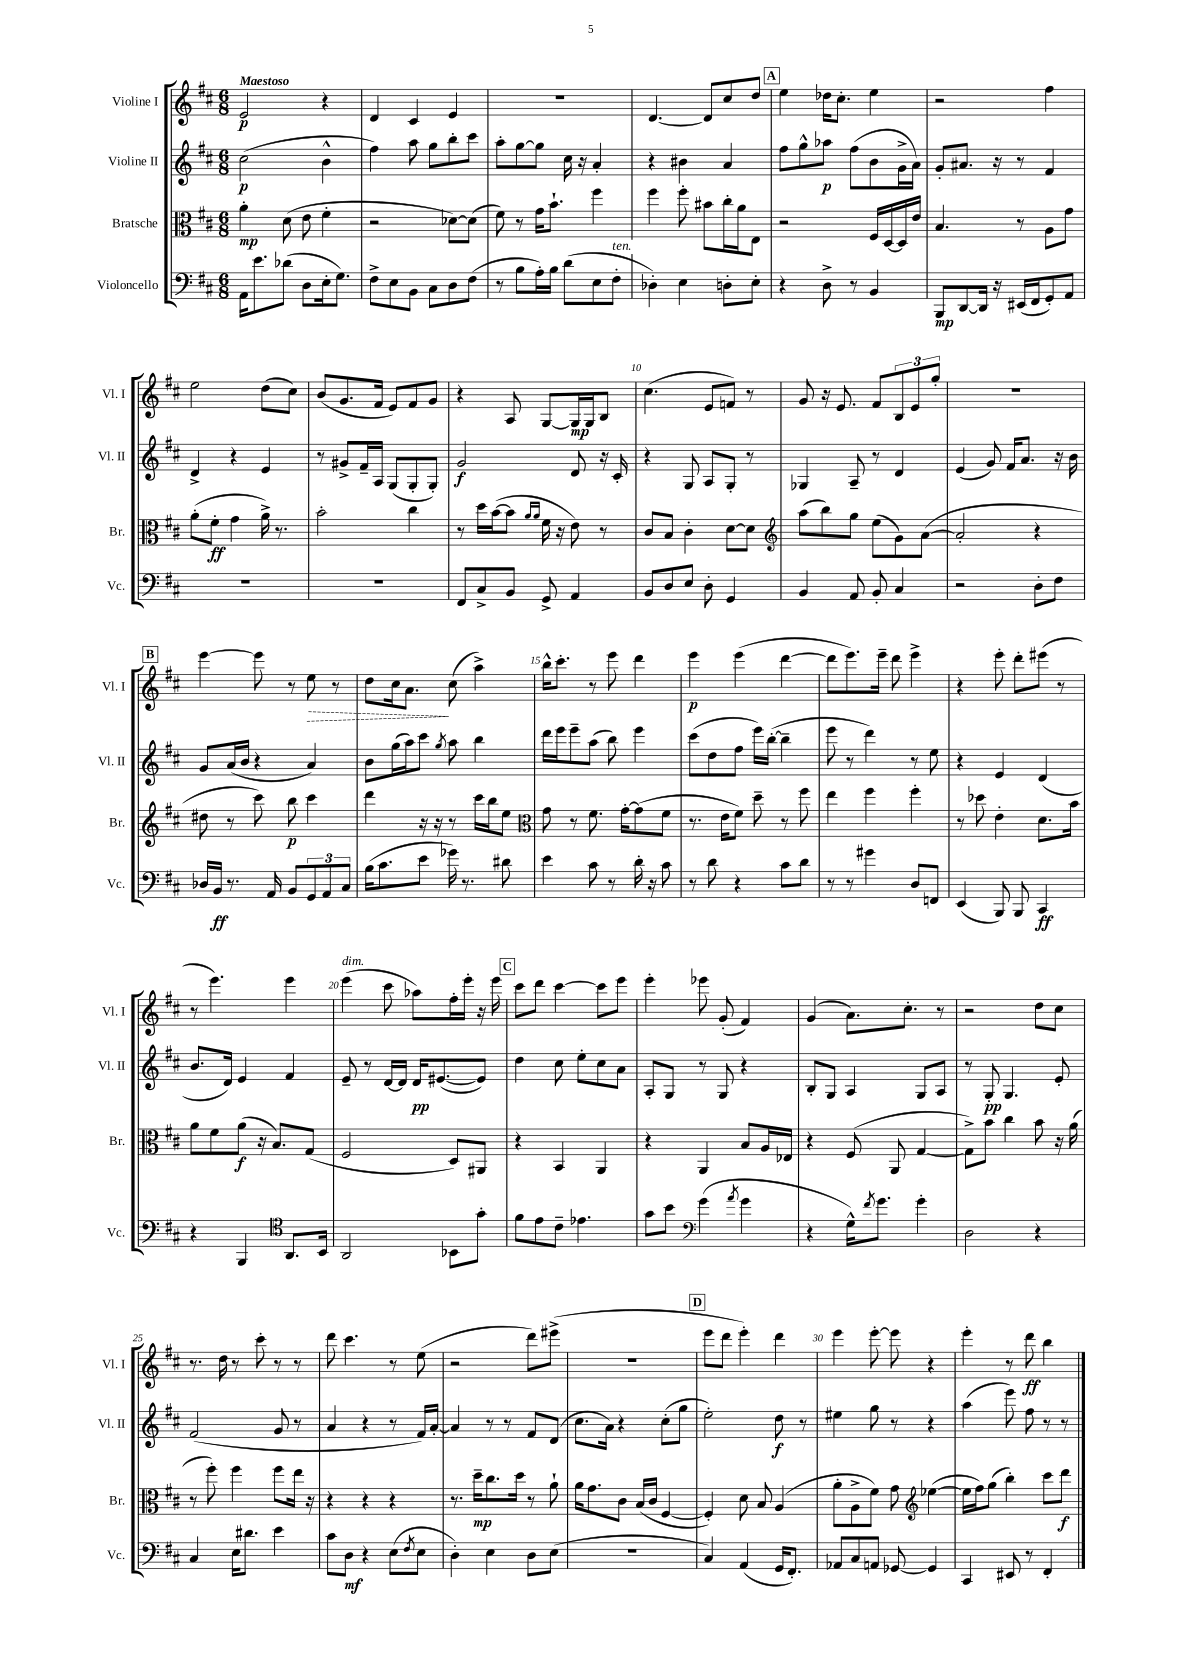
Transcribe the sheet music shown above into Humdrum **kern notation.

**kern	**dynam	**kern	**dynam	**kern	**dynam	**kern	**dynam
*part4	*part4	*part3	*part3	*part2	*part2	*part1	*part1
*staff4	*staff4	*staff3	*staff3	*staff2	*staff2	*staff1	*staff1
*I"Violoncello	*	*I"Bratsche	*	*I"Violine II	*	*I"Violine I	*
*I'Vc.	*	*I'Br.	*	*I'Vl. II	*	*I'Vl. I	*
*clefF4	*	*clefC3	*	*clefG2	*	*clefG2	*
*k[f#c#]	*	*k[f#c#]	*	*k[f#c#]	*	*k[f#c#]	*
*M6/8	*	*M6/8	*	*M6/8	*	*M6/8	*
=1	=1	=1	=1	=1	=1	=1	=1
!	!	!	!	!	!	!LO:TX:a:B:t=Maestoso	!
16AA\KL	.	4a'\	mp	(2cc#\	p	2e/	p
8.e\	.	.	.	.	.	.	.
(8d-X\J	.	(8d\	.	.	.	.	.
8D\L	.	8e\	.	.	.	.	.
16E'\k	.	4f#'\	.	4b^^\	.	4r	.
8.G\J)	.	.	.	.	.	.	.
=2	=2	=2	=2	=2	=2	=2	=2
8F#^\L	.	2r	.	4ff#\)	.	4d/	.
8E\	.	.	.	.	.	.	.
8BB\J	.	.	.	8aa\	.	4c#/	.
8C#\L	.	.	.	8gg\L	.	.	.
8D\	.	[8d-X\L)	.	8bb'\	.	4e/	.
(8F#\J	.	(8d-\J]	.	8ccc#\J	.	.	.
=3	=3	=3	=3	=3	=3	=3	=3
8r	.	8f#\)	.	8aa'\L	.	2.r	.
8B\L	.	8r	.	[8gg\	.	.	.
16A'\L)	.	16g\KL	.	8gg\J]	.	.	.
16B\JJ	.	8.b`\J	.	.	.	.	.
(8d\L	.	.	.	16cc#\	.	.	.
.	.	.	.	16r	.	.	.
8E\	.	4ff#\	.	4a'/	.	.	.
!LO:TX:a:i:t=ten.	!	!	!	!	!	!	!
8F#'\J	.	.	.	.	.	.	.
=4	=4	=4	=4	=4	=4	=4	=4
4D-X'\)	.	4ff#\	.	4r	.	[4.d/	.
4E\	.	8ff#'\	.	4b#X\	.	.	.
.	.	8b#X\L	.	.	.	8d/L]	.
8Dn'\L	.	16cc#'\L	.	4a/	.	8cc#/	.
.	.	16a\J	.	.	.	.	.
8E'\J	.	8E\J	.	.	.	8dd/J	.
!!LO:REH:place=s1:t=A
=5	=5	=5	=5	=5	=5	=5	=5
4r	.	2r	.	8ff#\L	.	4ee\	.
.	.	.	.	8gg^^\	.	.	.
8D^\	.	.	.	8aa-X\J	p	16dd-X\KL	.
.	.	.	.	.	.	8.cc#'\J	.
8r	.	.	.	(8ff#\L	.	.	.
4BB/	.	16F#/LL	.	8b\	.	4ee\	.
.	.	[16D/	.	.	.	.	.
.	.	16D/]	.	16g^\L	.	.	.
.	.	16e/JJ	.	16a\JJ)	.	.	.
=6	=6	=6	=6	=6	=6	=6	=6
8BBB/L	mp	4.B/	.	8g'/L	.	2r	.
[8DD/	.	.	.	8.a#X/J	.	.	.
16DD/Jk]	.	.	.	.	.	.	.
16r	.	.	.	16r	.	.	.
(16EE#X/LL	.	8r	.	8r	.	.	.
16FF#/J	.	.	.	.	.	.	.
8GG'/)	.	8A\L	.	4f#/	.	4ff#\	.
8AA/J	.	8g\J	.	.	.	.	.
!!LO:LB:g=z
=7	=7	=7	=7	=7	=7	=7	=7
2.r	.	(8a'\L	.	4d^/	.	2ee\	.
.	.	8f#'\J	ff	.	.	.	.
.	.	4g\	.	4r	.	.	.
.	.	16a^\)	.	4e/	.	(8dd\L	.
.	.	8.r	.	.	.	.	.
.	.	.	.	.	.	8cc#\J)	.
=8	=8	=8	=8	=8	=8	=8	=8
2.r	.	2b'\	.	8r	.	(8b/L	.
.	.	.	.	8g#X^/L	.	8.g/	.
.	.	.	.	16f#~/L	.	.	.
.	.	.	.	16A/JJ	.	16f#/Jk	.
.	.	.	.	(8G/L	.	8e/L)	.
.	.	4cc#\	.	8G'/	.	8f#/	.
.	.	.	.	8G'/J)	.	8g/J	.
=9	=9	=9	=9	=9	=9	=9	=9
8FF#/L	.	8r	.	2g/	f	4r	.
8C#^/	.	16dd\LL	.	.	.	.	.
.	.	([16b\J	.	.	.	.	.
8BB/J	.	8b\J]	.	.	.	8A/	.
.	.	16qqa/LL	.	.	.	.	.
.	.	16qqa/JJ	.	.	.	.	.
8GG^/	.	16f#\	.	.	.	[8G/L	.
.	.	16r	.	.	.	.	.
4AA/	.	8e\)	.	8d/	.	16G/L]	mp
.	.	.	.	.	.	16G/J	.
.	.	8r	.	16r	.	8B/J	.
.	.	.	.	16c#'/	.	.	.
=10	=10	=10	=10	=10	=10	=10	=10
8BB/L	.	8c#/L	.	4r	.	(4.cc#\	.
8D/	.	8B/J	.	.	.	.	.
8E/J	.	4c#'\	.	8G/	.	.	.
8D'\	.	.	.	8A/L	.	8e/L	.
4GG/	.	[8d\L	.	8G'/J	.	8fn/J)	.
.	.	8d\J]	.	8r	.	8r	.
=11	=11	=11	=11	=11	=11	=11	=11
*	*	*clefG2	*	*	*	*	*
4BB/	.	(8aa\L	.	4G-X/	.	8g/	.
.	.	8bb\)	.	.	.	16r	.
.	.	.	.	.	.	8.e/	.
8AA/	.	8gg\J	.	8A~/	.	.	.
8BB'/	.	(8ee\L	.	8r	.	8f#/L	.
4C#/	.	8g\)	.	4d/	.	12B/	.
.	.	.	.	.	.	12e/	.
.	.	([8a\J	.	.	.	.	.
.	.	.	.	.	.	12gg'/J	.
=12	=12	=12	=12	=12	=12	=12	=12
2r	.	2a'/]	.	(4e/	.	2.r	.
.	.	.	.	8g/)	.	.	.
.	.	.	.	16f#/KL	.	.	.
.	.	.	.	8.a/J	.	.	.
8D'\L	.	4r	.	.	.	.	.
8F#\J	.	.	.	16r	.	.	.
.	.	.	.	16b\	.	.	.
!!LO:LB:g=z
!!LO:REH:place=s1:t=B
=13	=13	=13	=13	=13	=13	=13	=13
16D-X/LL	.	8dd#X\	.	8g/L	.	[4eee\	.
16BB/JJ	ff	.	.	.	.	.	.
8.r	.	8r	.	(16a/L	.	.	.
.	.	.	.	16b/JJ	.	.	.
.	.	8ccc#\)	.	4r	.	8eee\]	.
16AA/	.	.	.	.	.	.	.
8BB/L	.	8bb\	p	.	.	8r	.
!	!	!	!	!	!	!	!LO:HP:b
12GG/	.	4ccc#\	.	4a/)	.	8ee\	>
12AA/	.	.	.	.	.	.	.
.	.	.	.	.	.	8r	.
12C#/J	.	.	.	.	.	.	.
=14	=14	=14	=14	=14	=14	=14	=14
(16B\KL	.	4ddd\	.	8b\L	.	8dd\L	.
8.c#\	.	.	.	.	.	.	.
.	.	.	.	(16gg\L	.	16cc#\k	.
.	.	.	.	16aa\J)	.	8.a\J	.
8e\J	.	16r	.	8ccc#\J	.	.	.
.	.	16r	.	.	.	.	.
.	.	.	.	8qgg/	.	.	.
16g-X\)	.	8r	.	8aa\	.	(8cc#\	]
8.r	.	.	.	.	.	.	.
.	.	16ccc#\LL	.	4bb\	.	4aa^\)	.
.	.	16bb\J	.	.	.	.	.
8d#X\	.	8ee\J	.	.	.	.	.
=15	=15	=15	=15	=15	=15	=15	=15
*	*	*clefC3	*	*	*	*	*
4e\	.	8g\	.	16ddd\LL	.	16bb^^\KL	.
.	.	.	.	16eee\J	.	8.ccc#'\J	.
.	.	8r	.	8eee~\	.	.	.
8c#\	.	8.f#\	.	(8aa\J	.	8r	.
8r	.	.	.	8bb\)	.	8eee\	.
.	.	[16g'\KL	.	.	.	.	.
16d'\	.	(8g\]	.	4eee\	.	4ddd\	.
16r	.	.	.	.	.	.	.
8c#\	.	8f#\J	.	.	.	.	.
=16	=16	=16	=16	=16	=16	=16	=16
8r	.	8.r	.	(8ccc#\L	.	4eee\	p
8d\	.	.	.	8dd\	.	.	.
.	.	16e\KL	.	.	.	.	.
4r	.	8f#\J)	.	8ff#\J	.	(4eee\	.
.	.	8dd~\	.	16eee\LL)	.	.	.
.	.	.	.	([16bb'\JJ	.	.	.
8c#\L	.	8r	.	4bb~\]	.	[4ddd\	.
8d\J	.	8ff#\	.	.	.	.	.
=17	=17	=17	=17	=17	=17	=17	=17
8r	.	4ee\	.	8eee\	.	8ddd\L]	.
8r	.	.	.	8r	.	8.eee\)	.
4g#X\	.	4ff#\	.	4ddd\)	.	.	.
.	.	.	.	.	.	16eee~\Jk	.
.	.	.	.	.	.	8ddd\	.
8D/L	.	4ff#'\	.	8r	.	4eee^\	.
8FFn/J	.	.	.	8ee\	.	.	.
=18	=18	=18	=18	=18	=18	=18	=18
(4EE/	.	8r	.	4r	.	4r	.
.	.	8dd-X\	.	.	.	.	.
8BBB/)	.	4e'\	.	4e/	.	8eee'\	.
8BBB/	.	.	.	.	.	8ddd'\L	.
4CC#/	ff	8.d\L	.	(4d/	.	(8eee#X\J	.
.	.	.	.	.	.	8r	.
.	.	16b\Jk	.	.	.	.	.
!!LO:LB:g=z
=19	=19	=19	=19	=19	=19	=19	=19
4r	.	8a\L	.	8.b/L	.	8r	.
.	.	8f#\	.	.	.	4.eee\)	.
.	.	.	.	16d/Jk)	.	.	.
4BBB/	.	(8a\J	f	4e/	.	.	.
.	.	16r	.	.	.	.	.
.	.	8.B/L)	.	.	.	.	.
*clefC4	*	*	*	*	*	*	*
8.AA/L	.	.	.	4f#/	.	4eee\	.
.	.	(8G/J	.	.	.	.	.
16BB/Jk	.	.	.	.	.	.	.
=20	=20	=20	=20	=20	=20	=20	=20
!	!	!	!	!	!	!LO:TX:a:i:t=dim.	!
2AA/	.	2F#/	.	8e~/	.	(4eee\	.
.	.	.	.	8r	.	.	.
.	.	.	.	[16d/LL	.	8ccc#\	.
.	.	.	.	16d/JJ]	.	.	.
.	.	.	.	16d/KL	pp	8aa-X\L)	.
.	.	.	.	([8.e#X/	.	.	.
8BB-X\L	.	8D/L)	.	.	.	16ff#'\L	.
.	.	.	.	.	.	16eee'\JJ	.
8g'\J	.	8AA#X/J	.	8e#/J])	.	16r	.
.	.	.	.	.	.	16eee\	.
!!LO:REH:place=s1:t=C
=21	=21	=21	=21	=21	=21	=21	=21
8f#\L	.	4r	.	4dd\	.	8ccc#\L	.
8e\	.	.	.	.	.	8ddd\J	.
8c#~\J	.	4BB/	.	8cc#\	.	[4ccc#\	.
4.e-X\	.	.	.	8ee'\L	.	.	.
.	.	4AA/	.	8cc#\	.	8ccc#\L]	.
.	.	.	.	8a\J	.	8eee\J	.
=22	=22	=22	=22	=22	=22	=22	=22
8g\L	.	4r	.	8A'/L	.	4eee'\	.
8b\J	.	.	.	8G/J	.	.	.
*clefF4	*	*	*	*	*	*	*
(4g\	.	4AA/	.	8r	.	8eee-X\	.
.	.	.	.	8G/	.	(8g'/	.
8qa/	.	.	.	.	.	.	.
4g\	.	8B/L	.	4r	.	4f#/)	.
.	.	16A/L	.	.	.	.	.
.	.	16E-X/JJ	.	.	.	.	.
=23	=23	=23	=23	=23	=23	=23	=23
4r	.	4r	.	8B'/L	.	(4g/	.
.	.	.	.	8G/J	.	.	.
16G^^\KL)	.	(8F#/	.	4A/	.	8.a\L)	.
8qf#/	.	.	.	.	.	.	.
8.g\J	.	.	.	.	.	.	.
.	.	8AA/	.	.	.	.	.
.	.	.	.	.	.	8.cc#'\J	.
4g'\	.	[4G/	.	8G/L	.	.	.
.	.	.	.	8A/J	.	8r	.
=24	=24	=24	=24	=24	=24	=24	=24
2D\	.	8G^\L])	.	8r	.	2r	.
.	.	8b\J	.	8G'/	pp	.	.
.	.	4cc#\	.	4.G/	.	.	.
4r	.	8b\	.	.	.	8dd\L	.
.	.	16r	.	8e'/	.	8cc#\J	.
.	.	(16a\	.	.	.	.	.
!!LO:LB:g=z
=25	=25	=25	=25	=25	=25	=25	=25
4C#/	.	8r	.	(2f#/	.	8.r	.
.	.	8ff#'\)	.	.	.	.	.
.	.	.	.	.	.	16dd\	.
16E\KL	.	4ff#\	.	.	.	8r	.
8.d#X\J	.	.	.	.	.	.	.
.	.	.	.	.	.	8ccc#'\	.
4e\	.	8ff#\L	.	8g/	.	8r	.
.	.	16ee\Jk	.	8r	.	8r	.
.	.	16r	.	.	.	.	.
=26	=26	=26	=26	=26	=26	=26	=26
8c#\L	.	4r	.	4a/	.	8ddd\	.
8D\J	mf	.	.	.	.	4.ccc#\	.
4r	.	4r	.	4r	.	.	.
(8E\L	.	4r	.	8r	.	8r	.
8qF#/	.	.	.	.	.	.	.
8E\J	.	.	.	16f#/LL)	.	(8ee\	.
.	.	.	.	[16a'/JJ	.	.	.
=27	=27	=27	=27	=27	=27	=27	=27
4D'\)	.	8.r	.	4a/]	.	2r	.
.	.	16dd~\KL	mp	.	.	.	.
4E\	.	8.cc#\	.	8r	.	.	.
.	.	.	.	8r	.	.	.
.	.	16dd\Jk	.	.	.	.	.
8D\L	.	8r	.	8f#/L	.	8ddd\L)	.
(8E\J	.	8a`\	.	(8d/J	.	(8eee#X^\J	.
=28	=28	=28	=28	=28	=28	=28	=28
2.r	.	16a\KL	.	8.cc#\L	.	2.r	.
.	.	8.g\	.	.	.	.	.
.	.	.	.	16a\Jk)	.	.	.
.	.	8c#\J	.	4r	.	.	.
.	.	(16B/LL	.	.	.	.	.
.	.	16c#/JJ	.	.	.	.	.
.	.	[4F#/	.	(8cc#'\L	.	.	.
.	.	.	.	8gg\J	.	.	.
!!LO:REH:place=s1:t=D
=29	=29	=29	=29	=29	=29	=29	=29
4C#/)	.	4F#'/])	.	2ee'\)	.	8eee\L	.
.	.	.	.	.	.	8ddd\J	.
(4AA/	.	8d\	.	.	.	4eee'\)	.
.	.	8B/	.	.	.	.	.
16GG/KL	.	(4A/	.	8dd\	f	4ddd\	.
8.FF#'/J)	.	.	.	.	.	.	.
.	.	.	.	8r	.	.	.
=30	=30	=30	=30	=30	=30	=30	=30
8AA-X/L	.	8a'\L	.	4ee#X\	.	4eee\	.
8C#/	.	8A^\	.	.	.	.	.
8AAn/J	.	8f#\J)	.	8gg\	.	[8eee'\	.
[8GG-X/	.	8g\	.	8r	.	8eee\]	.
*	*	*clefG2	*	*	*	*	*
4GG-/]	.	([4ee-X\	.	4r	.	4r	.
=31	=31	=31	=31	=31	=31	=31	=31
4CC#/	.	16ee-\LL]	.	(4aa\	.	4eee'\	.
.	.	16ff#\J)	.	.	.	.	.
.	.	(8gg\J	.	.	.	.	.
8EE#X/	.	4bb'\)	.	8eee\)	.	8r	.
8r	.	.	.	8ff#\	.	8ddd\	ff
4FF#'/	.	8ccc#\L	.	8r	.	4bb\	.
.	.	8ddd\J	f	8r	.	.	.
==	==	==	==	==	==	==	==
*-	*-	*-	*-	*-	*-	*-	*-
